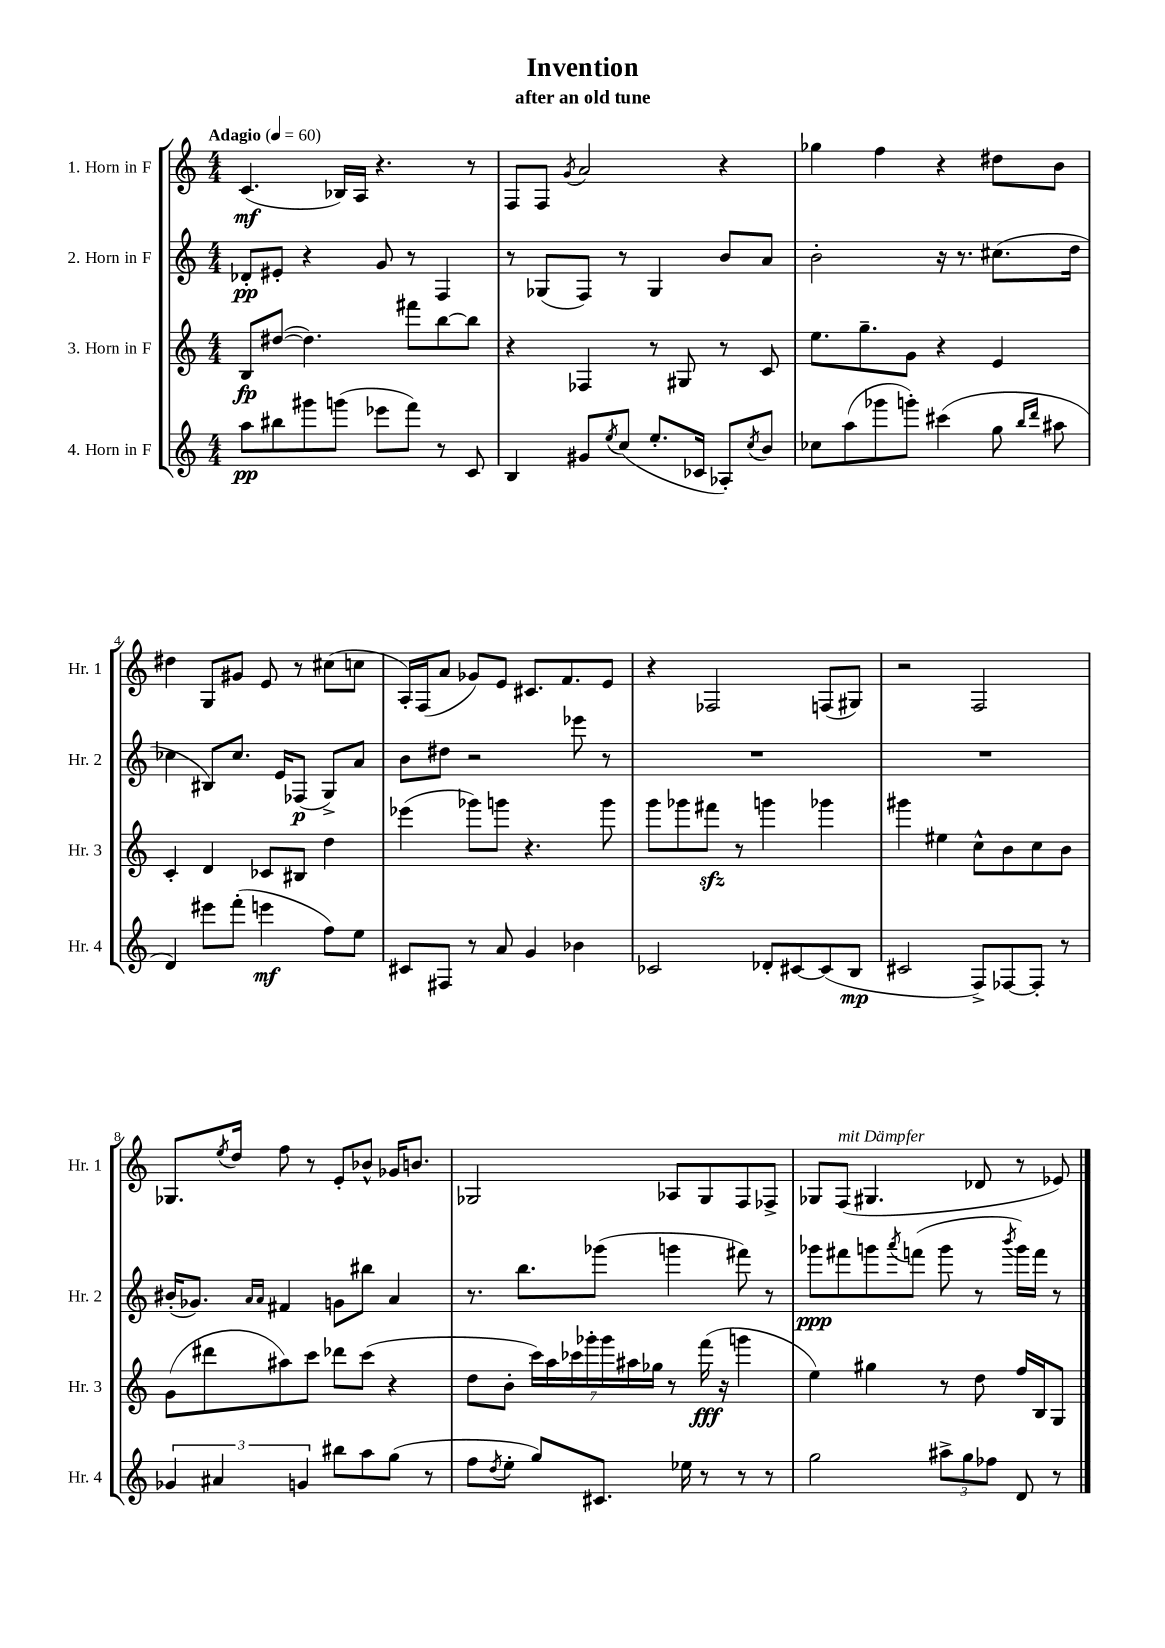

**kern	**dynam	**kern	**dynam	**kern	**dynam	**kern	**dynam
*part4	*part4	*part3	*part3	*part2	*part2	*part1	*part1
*staff4	*staff4	*staff3	*staff3	*staff2	*staff2	*staff1	*staff1
*I"4. Horn in F	*	*I"3. Horn in F	*	*I"2. Horn in F	*	*I"1. Horn in F	*
*I'Hr. 4	*	*I'Hr. 3	*	*I'Hr. 2	*	*I'Hr. 1	*
*clefG2	*	*clefG2	*	*clefG2	*	*clefG2	*
*k[]	*	*k[]	*	*k[]	*	*k[]	*
*M4/4	*	*M4/4	*	*M4/4	*	*M4/4	*
*MM60	*	*MM60	*	*MM60	*	*MM60	*
=1	=1	=1	=1	=1	=1	=1	=1
!	!	!	!	!	!	!LO:TX:a:B:t=Adagio	!
8aa\L	pp	8B/L	fp	8d-X'/L	pp	(4.c/	mf
8bb#X\	.	([8dd#X/J	.	8e#X'/J	.	.	.
8ggg#X\	.	4.dd#\])	.	4r	.	.	.
(8gggn\J	.	.	.	.	.	16B-X/LL)	.
.	.	.	.	.	.	16A/JJ	.
8eee-X\L	.	.	.	8g/	.	4.r	.
8fff\J)	.	8fff#X\L	.	8r	.	.	.
8r	.	[8bb\	.	4F/	.	.	.
8c/	.	8bb\J]	.	.	.	8r	.
=2	=2	=2	=2	=2	=2	=2	=2
4B/	.	4r	.	8r	.	8F/L	.
.	.	.	.	(8G-X/L	.	8F/J	.
.	.	.	.	.	.	8qg/	.
8g#X/L	.	4F-X/	.	8F/J)	.	2a/	.
8qee/	.	.	.	.	.	.	.
(8cc/J	.	.	.	8r	.	.	.
8.ee'/L	.	8r	.	4G-/	.	.	.
.	.	8G#X/	.	.	.	.	.
16c-X/Jk	.	.	.	.	.	.	.
8A-X'/L)	.	8r	.	8b/L	.	4r	.
8qcc/	.	.	.	.	.	.	.
8b/J	.	8c/	.	8a/J	.	.	.
=3	=3	=3	=3	=3	=3	=3	=3
8cc-X\L	.	8.ee\L	.	2b'\	.	4gg-X\	.
(8aa\	.	.	.	.	.	.	.
.	.	8.gg~\	.	.	.	.	.
8ggg-X\	.	.	.	.	.	4ff\	.
8gggn'\J)	.	8g\J	.	.	.	.	.
(4ccc#X\	.	4r	.	16r	.	4r	.
.	.	.	.	8.r	.	.	.
8gg\	.	4e/	.	(8.cc#X\L	.	8dd#X\L	.
16qqbb/LL	.	.	.	.	.	.	.
16qqddd/JJ	.	.	.	.	.	.	.
8aa#X\	.	.	.	.	.	8b\J	.
.	.	.	.	16dd\Jk	.	.	.
!!LO:LB:g=z
=4	=4	=4	=4	=4	=4	=4	=4
4d/)	.	4c'/	.	4cc-X\	.	4dd#X\	.
8eee#X\L	.	4d/	.	8B#X/L)	.	8G/L	.
(8fff'\J	.	.	.	8.cc-/J	.	8g#X/J	.
4eeen\	mf	8c-X/L	.	.	.	8e/	.
.	.	.	.	16e/KL	.	.	.
.	.	8B#X/J	.	(8F-X/J	p	8r	.
8ff\L)	.	4dd\	.	8G^/L)	.	(8cc#X\L	.
8ee\J	.	.	.	8a/J	.	8ccn\J	.
=5	=5	=5	=5	=5	=5	=5	=5
8c#X/L	.	(4eee-X\	.	8b\L	.	16A'/LL)	.
.	.	.	.	.	.	(16F/J	.
8F#X/J	.	.	.	8dd#X\J	.	8a/J	.
8r	.	8ggg-X\L)	.	2r	.	8g-X/L)	.
8a/	.	8gggn\J	.	.	.	8e/J	.
4g/	.	4.r	.	.	.	8.c#X/L	.
.	.	.	.	.	.	8.f/	.
4b-X\	.	.	.	8eee-X\	.	.	.
.	.	8ggg\	.	8r	.	8e/J	.
=6	=6	=6	=6	=6	=6	=6	=6
2c-X/	.	8ggg\L	.	1r	.	4r	.
.	.	8ggg-X\	.	.	.	.	.
.	.	8fff#Xzz\J	.	.	.	2F-X/	.
.	.	8r	.	.	.	.	.
8d-X'/L	.	4gggn\	.	.	.	.	.
[8c#X/	.	.	.	.	.	.	.
(8c#/]	.	4ggg-X\	.	.	.	(8Fn/L	.
8B/J	mp	.	.	.	.	8G#X/J)	.
=7	=7	=7	=7	=7	=7	=7	=7
2c#X/	.	4ggg#X\	.	1r	.	2r	.
.	.	4ee#X\	.	.	.	.	.
8F^/L)	.	8cc^^\L	.	.	.	2F/	.
[8F-X/	.	8b\	.	.	.	.	.
8F-'/J]	.	8cc\	.	.	.	.	.
8r	.	8b\J	.	.	.	.	.
!!LO:LB:g=z
=8	=8	=8	=8	=8	=8	=8	=8
6g-X/	.	(8g\L	.	(16b#X'/KL	.	8.G-X/L	.
.	.	.	.	8.g-X/J)	.	.	.
.	.	8ddd#X\	.	.	.	.	.
6a#X/	.	.	.	.	.	.	.
.	.	.	.	.	.	8qee/	.
.	.	.	.	.	.	16dd/Jk	.
.	.	.	.	16qqa/LL	.	.	.
.	.	.	.	16qqa/JJ	.	.	.
.	.	8aa#X\)	.	4f#X/	.	8ff\	.
6gn/	.	.	.	.	.	.	.
.	.	8ccc\J	.	.	.	8r	.
8bb#X\L	.	8ddd-X\L	.	8gn\L	.	8e'/L	.
8aa\	.	(8ccc\J	.	8bb#X\J	.	8b-X^^/J	.
(8gg\J	.	4r	.	4a/	.	16g-X/KL	.
.	.	.	.	.	.	8.bn/J	.
8r	.	.	.	.	.	.	.
=9	=9	=9	=9	=9	=9	=9	=9
8ff\L	.	8dd\L	.	8.r	.	2G-X/	.
8qdd/	.	.	.	.	.	.	.
8ee'\J	.	8b'\J	.	.	.	.	.
.	.	.	.	8.bb\L	.	.	.
8gg/L)	.	28ccc\LL)	.	.	.	.	.
.	.	28aa\	.	.	.	.	.
.	.	28ccc-X\	.	.	.	.	.
.	.	28ggg-X'\	.	.	.	.	.
8.c#X/J	.	.	.	(8ggg-X\J	.	.	.
.	.	28ggg-\	.	.	.	.	.
.	.	28aa#X\	.	.	.	.	.
.	.	28gg-X\JJ	.	.	.	.	.
.	.	8r	.	4gggn\	.	8A-X/L	.
16ee-X\	.	.	.	.	.	.	.
8r	.	(16fff\	fff	.	.	8G-/	.
.	.	16r	.	.	.	.	.
8r	.	4gggn\	.	8fff#X\)	.	8F/	.
8r	.	.	.	8r	.	8F-X^/J	.
=10	=10	=10	=10	=10	=10	=10	=10
2gg\	.	4ee\)	.	8ggg-X\L	ppp	8G-X/L	.
!	!	!	!	!	!	!LO:TX:a:i:t=mit Dämpfer	!
.	.	.	.	8fff#X\	.	(8F/J	.
.	.	4gg#X\	.	8gggn\	.	4.G#X/	.
.	.	.	.	8qaaa/	.	.	.
.	.	.	.	(8fffn\J	.	.	.
12aa#X^\L	.	8r	.	8ggg\	.	.	.
12gg\	.	.	.	.	.	.	.
.	.	8dd\	.	8r	.	8d-X/	.
12ff-X\J	.	.	.	.	.	.	.
.	.	.	.	8qbbb/	.	.	.
8d/	.	16ff/LL	.	16ggg\LL)	.	8r	.
.	.	16B/J	.	16fff\JJ	.	.	.
8r	.	8G/J	.	8r	.	8e-X/)	.
==	==	==	==	==	==	==	==
*-	*-	*-	*-	*-	*-	*-	*-
